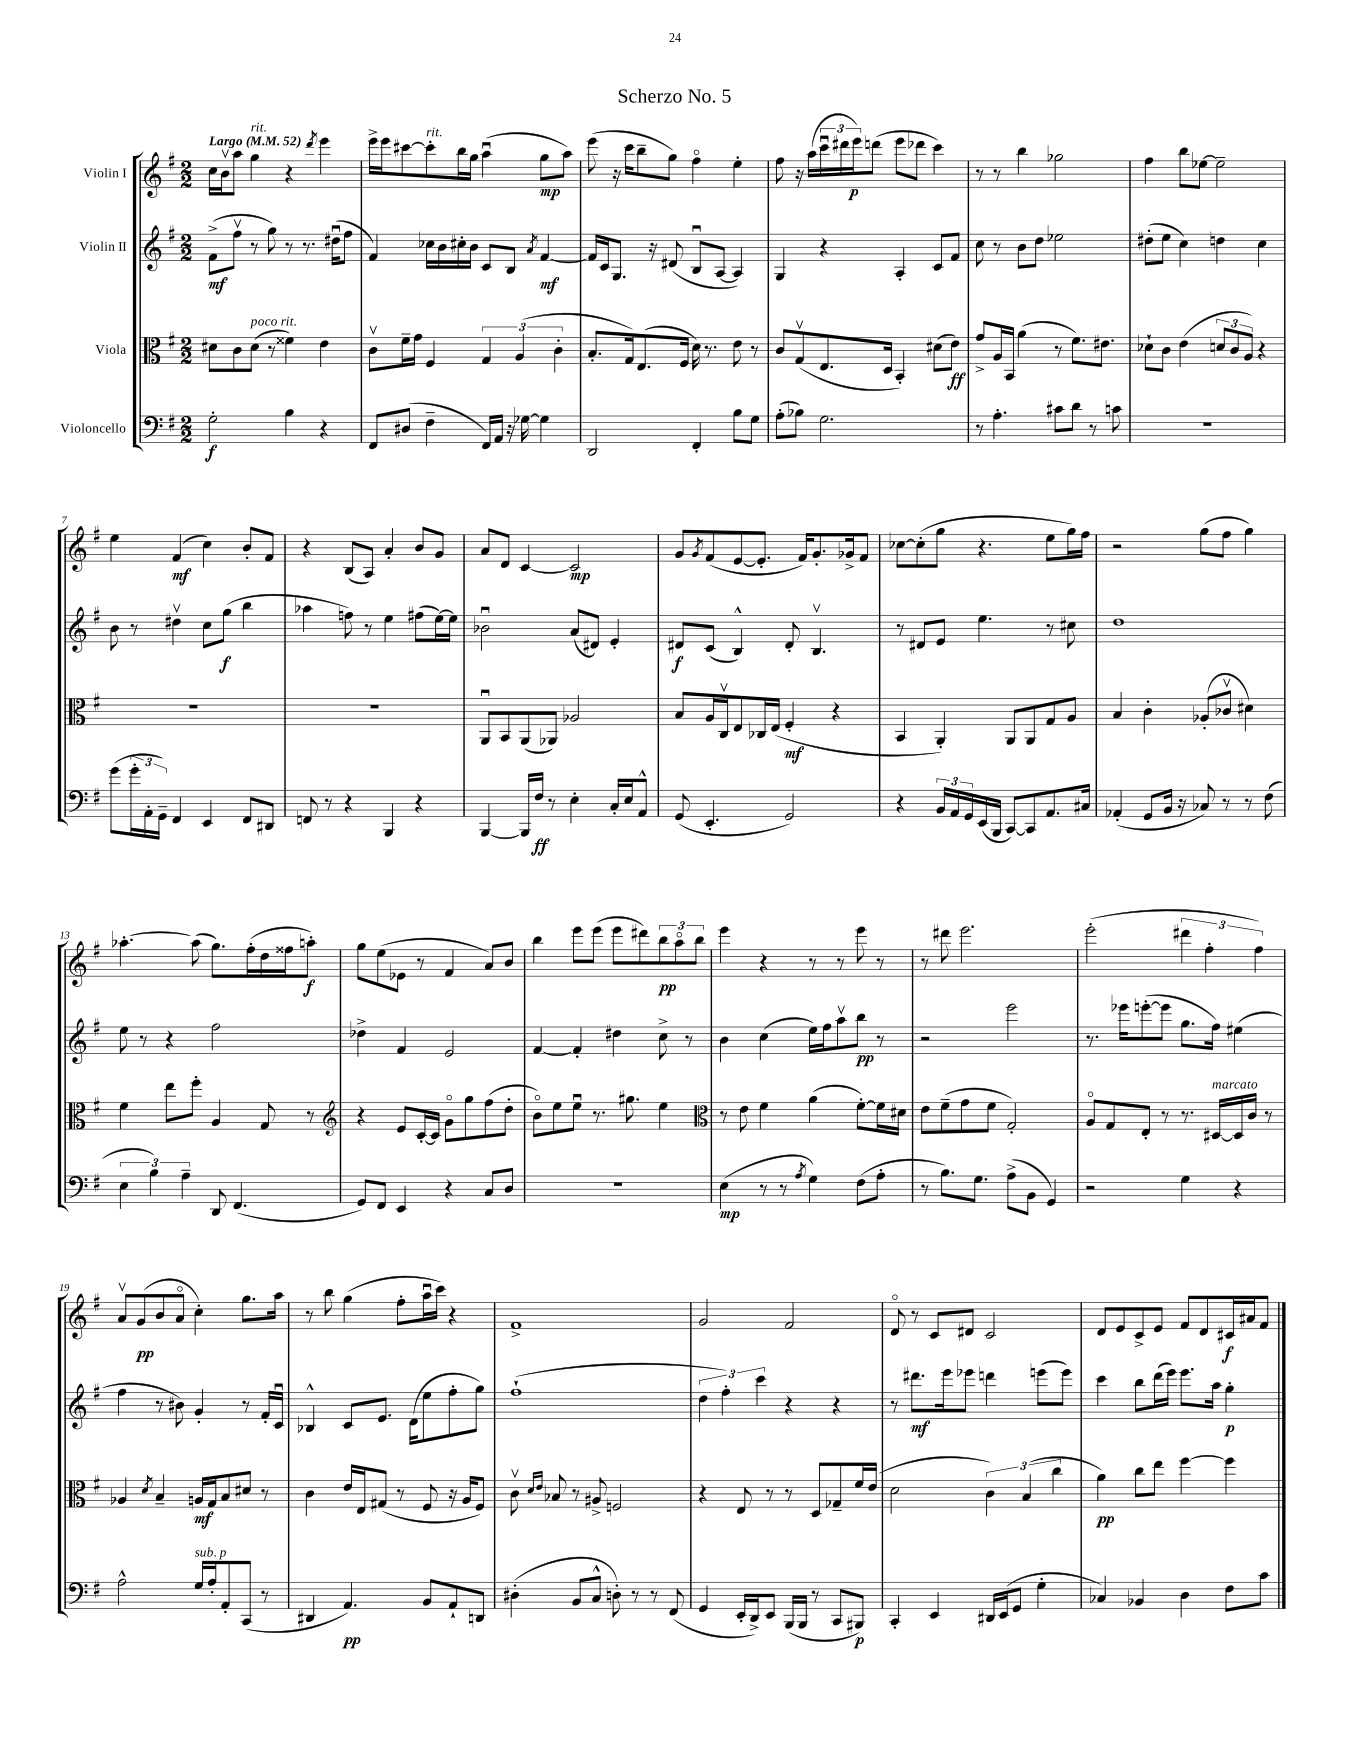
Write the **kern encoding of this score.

**kern	**kern	**kern	**kern
*staff4	*staff3	*staff2	*staff1
*clefF4	*clefC3	*clefG2	*clefG2
*k[f#]	*k[f#]	*k[f#]	*k[f#]
*M2/2	*M2/2	*M2/2	*M2/2
*MM52	*MM52	*MM52	*MM52
2G'	8d#	(8f#^	16cc
.	.	.	16bv
.	8c	8ff#v	8aa
.	(8d#	8r	4gg
.	8r	8gg)	.
4B	4f##)	8r	4r
.	.	8.r	.
.	.	.	8qddd
4r	4e	.	4eee
.	.	(16dd#u	.
.	.	8ff#	.
=	=	=	=
8FF#	8cv	4f#)	16eee^
.	.	.	16eee
(8D#	16f#~	.	[8ccc#
.	16g	.	.
4F#~	4F#	16cc-	8ccc#']
.	.	16b	.
.	.	16cc#'	16bb
.	.	16b	16gg
16FF#)	6G	8c	(4aau
16AA	.	.	.
16r	.	8B	.
.	(6A	.	.
[16G-	.	.	.
.	.	8qa	.
4G-]	.	[4f#	8gg
.	6c'	.	.
.	.	.	8aa)
=	=	=	=
2DD	8.B'	16f#]	(8eee
.	.	16c	.
.	.	8.G	16r
.	16G)	.	16ccc
.	(8.E	.	8bb~
.	.	16r	.
.	.	(8d#	8gg)
.	16F#	.	.
4FF#'	16d)	8Bu	4ff#o
.	8.r	.	.
.	.	[8A	.
8B	8e	4A])	4ee'
8G	8r	.	.
=	=	=	=
(8A'	8c	4G	8ff#
8B-)	(8Gv	.	16r
.	.	.	(16aa
2.G	8.E	4r	24cccu
.	.	.	24ddd#
.	.	.	24eee)
.	.	.	(8ddd
.	16D	.	.
.	4BB')	4A'	8eee
.	.	.	8ddd-
.	(8d#	8c	4ccc)
.	8e)	8f#	.
=	=	=	=
8r	8g^	8cc	8r
4.A'	16A	8r	8r
.	16BB	.	.
.	(4a	8b	4bb
.	.	8dd	.
8c#	8r	2ee-	2gg-
8d	8.f#)	.	.
8r	.	.	.
.	8.e#	.	.
8c	.	.	.
=	=	=	=
1r	8d-`	(8dd#'	4ff#
.	8c	8ee	.
.	(4e	4cc)	8bb
.	.	.	[8ee-
.	12d	4dd	2ee-~]
.	12c	.	.
.	12A)	.	.
.	4r	4cc	.
=	=	=	=
(8g	1r	8b	4ee
24g'	.	8r	.
24AA'	.	.	.
24GG~)	.	.	.
4FF#	.	4dd#v	(4f#
4EE	.	8cc	4cc)
.	.	(8gg	.
8FF#	.	4bb	8b'
8DD#	.	.	8f#
=	=	=	=
8FF	1r	4aa-	4r
8r	.	.	.
4r	.	8ff)	(8B
.	.	8r	8A)
4BBB	.	4ee	4a'
4r	.	(8ff#	8b
.	.	[16ee)	8g
.	.	16ee]	.
=	=	=	=
[4BBB	8AAu	2b-u	8a
.	8BB	.	8d
16BBB]	(8AA	.	[4c
16F#	.	.	.
8r	8AA-)	.	.
4E'	2A-	(8a	2c]
.	.	8d#)	.
16C'	.	4e'	.
16E	.	.	.
8AA^^	.	.	.
=	=	=	=
(8GG	8B	8d#	8g
.	.	.	8qg
4.EE'	16A	(8c	(8f#
.	16Cv	.	.
.	8E	4B^^)	[8e
.	16C-	.	8.e']
.	(16E	.	.
2GG)	4F#'	8d#'	.
.	.	.	16f#)
.	.	4.Bv	8.g'
.	4r	.	.
.	.	.	16g-^
.	.	.	8f#
=	=	=	=
4r	4BB	8r	[8cc-
.	.	8d#	(8cc-']
24BB	4AA')	8e	8gg
24AA	.	.	.
24GG	.	.	.
(16EE	.	4.ee	4.r
16BBB	.	.	.
[8CC)	8AA	.	.
8CC]	8AA	.	.
8.AA	8G	8r	8ee
.	8A	8cc#	16gg)
16C#	.	.	16ff#
=	=	=	=
(4AA-'	4B	1dd	2r
8GG	4c'	.	.
16BB	.	.	.
16r	.	.	.
8C-)	(8A-'	.	(8gg
8r	8c-v	.	8ff#
8r	4d#)	.	4gg)
(8F#	.	.	.
=	=	=	=
6E	4f#	8ee	[4.aa-'
.	.	8r	.
6B)	.	.	.
.	8ee	4r	.
6A~	.	.	.
.	8ff#'	.	(8aa-]
8DD	4A	2ff#	8.gg)
(4.FF#	.	.	.
.	.	.	(16ff#'
.	8G	.	16dd
.	.	.	16ff##
.	8r	.	8aa')
=	=	=	=
*	*clefG2	*	*
8GG)	4r	4dd-^	8gg
8FF#	.	.	(8ee
4EE	8e	4f#	8e-
.	[16c'	.	8r
.	16c]	.	.
4r	8go	2e	4f#
.	8gg	.	.
8C	(8ff#	.	8a)
8D	8dd'	.	8b
=	=	=	=
1r	8bo)	[4f#	4bb
.	8ee	.	.
.	8eeu	4f#']	8eee
.	8.r	.	(8eee
.	.	4dd#	8eee
.	8.gg#	.	.
.	.	.	8ddd#)
.	4ee	8cc^	12bb
.	.	.	12aao
.	.	8r	.
.	.	.	12bb
=	=	=	=
*	*clefC3	*	*
(4E	8r	4b	4eee
.	8e	.	.
8r	4f#	(4cc	4r
8r	.	.	.
8qA	.	.	.
4G)	(4a	16ee)	8r
.	.	16ff#	.
.	.	8aav	8r
(8F#	[8f#')	8bb	8eee
8A'	16f#]	8r	8r
.	16d#	.	.
=	=	=	=
8r	8e	2r	8r
8.B)	(8f#~	.	8ddd#
.	8g	.	2.eee
8.G	.	.	.
.	8f#	.	.
(8A^	2G')	2eee	.
8BB	.	.	.
4GG)	.	.	.
=	=	=	=
2r	8Ao	8.r	(2eee'
.	8G	.	.
.	.	16eee-	.
.	8E'	([8eee'	.
.	8r	8eee]	.
4G	8.r	8.gg	6ddd#
.	.	.	6ff#'
.	[16D#	16ff#)	.
4r	16D#]	(4ee#	.
.	16c	.	.
.	.	.	6ff#)
.	8r	.	.
=	=	=	=
2A^^	4A-	4ff#	8av
.	.	.	(8g
.	8qd	.	.
.	4B~	8r	8b
.	.	8b#)	8ao
16G	16A	4g'	4cc')
16A'	16G	.	.
8AA'	8B	.	.
(8CC	8d#	8r	8.gg
8r	8r	16f#'	.
.	.	16cu	16aa
=	=	=	=
4DD#	4c	4B-^^	8r
.	.	.	8bb
4.AA)	16e	8c	(4gg
.	16E	.	.
.	(8G#	8.e	.
.	8r	.	8ff#'
.	.	(16d	.
8BB	8F#	8ee	16aau
.	.	.	16ccc)
8AA`	16r	8ff#'	4r
.	16A	.	.
8DD	8F#)	8gg)	.
=	=	=	=
(4D#'	8cv	(1ff#`	1f#^
.	16qqd	.	.
.	16qqe	.	.
.	8B-	.	.
8BB	8r	.	.
8C^^	8A#^	.	.
8D')	2F	.	.
8r	.	.	.
8r	.	.	.
(8FF#	.	.	.
=	=	=	=
4GG	4r	6dd	2g
.	.	6ff#')	.
16EE'	8E	.	.
16DD^)	.	.	.
.	.	6ccc	.
8EE	8r	.	.
(16BBB	8r	4r	2f#
16BBB	.	.	.
8r	8D	.	.
8CC	8G-~	4r	.
8BBB#)	16f#	.	.
.	(16e	.	.
=	=	=	=
4CC'	2d	8r	8do
.	.	8.ddd#	8r
4EE	.	.	8c
.	.	16eee	.
.	.	8eee-	8d#
16DD#	6c)	4ddd	2c
(16EE	.	.	.
8GG	.	.	.
.	(6B	.	.
4G'	.	(8eee	.
.	6cc	.	.
.	.	8eee)	.
=	=	=	=
4C-)	4a)	4ccc	8d
.	.	.	8e
4BB-	8cc	8bb	8c^
.	8ee	(16ddd	8e
.	.	16eee)	.
4D	[4ff#	8.eee	8f#
.	.	.	8d
.	.	16aa	.
8F#	4ff#]	4gg'	16c#
.	.	.	16a#
8c	.	.	8f#
==	==	==	==
*-	*-	*-	*-
